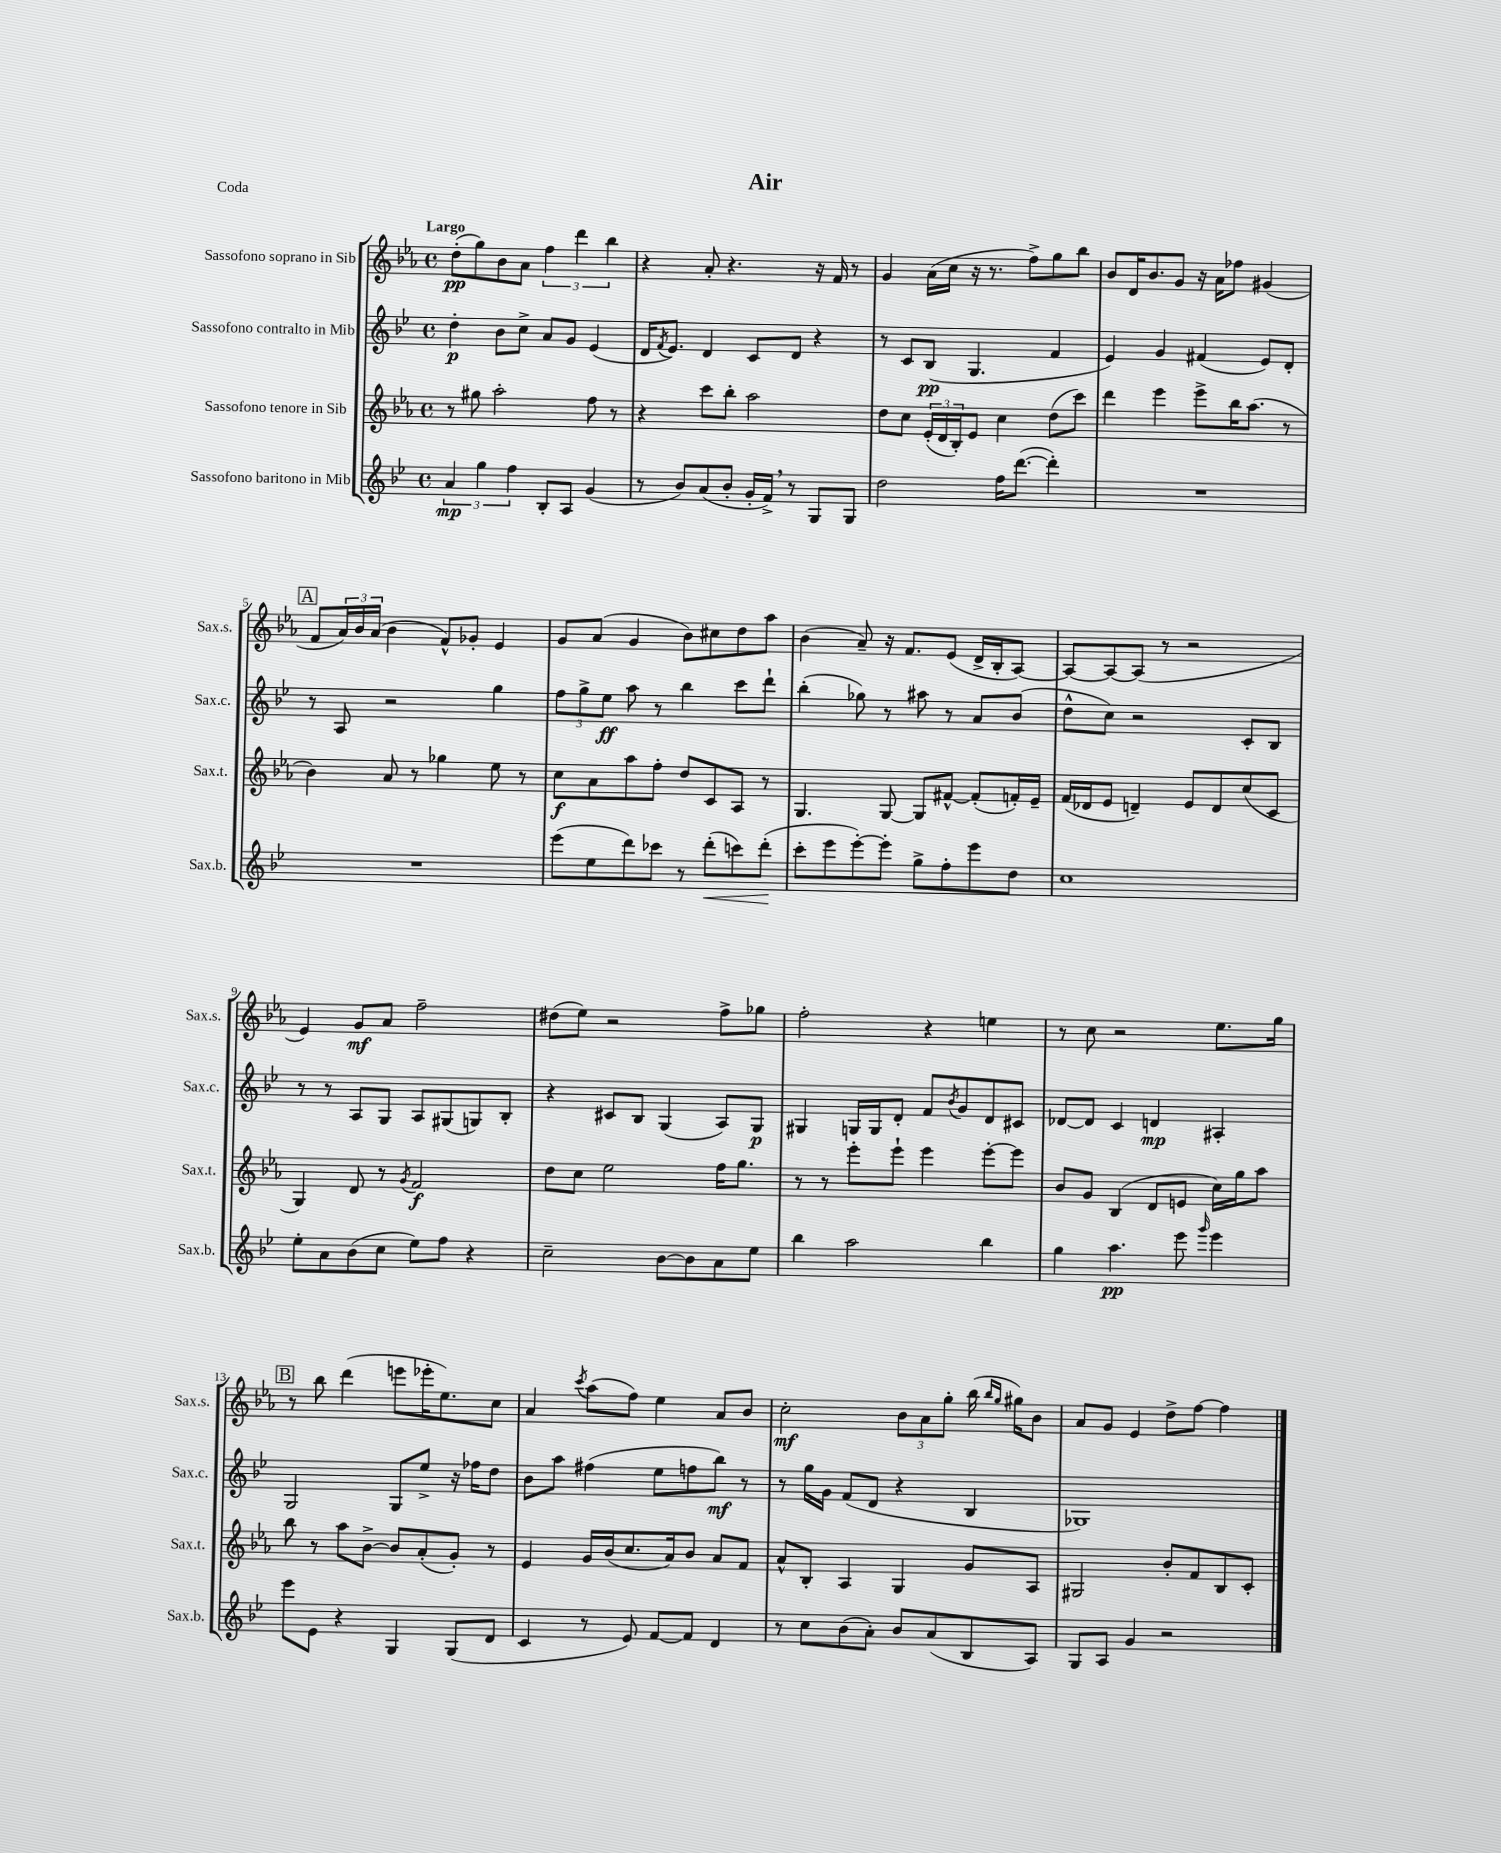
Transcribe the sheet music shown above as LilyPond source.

\header { title = "Air" piece = "Coda" }
<<
\new StaffGroup <<
\new Staff = "s0" \with { instrumentName = "Sassofono soprano in Sib" shortInstrumentName = "Sax.s." } {
    \clef treble \key ees \major \defaultTimeSignature \time 4/4 \tempo "Largo"
    d''8-.\pp( g''8) bes'8 aes'8 \tuplet 3/2 { f''4 d'''4 bes''4 } |
    r4 aes'8-. r4. r16 f'16 r8 |
    g'4 aes'16( c''16 r16 r8. f''8->) g''8 bes''8 |
    bes'8 d'16 bes'8. g'8 r16 aes'16 fes''8 gis'4( |
    \mark \markup { \box "A" } f'8 \tuplet 3/2 { aes'16) bes'16 aes'16( } bes'4 f'8-^) ges'8-. ees'4 |
    g'8 aes'8( g'4 bes'8) cis''8 d''8 aes''8 |
    bes'4( aes'8--) r16 f'8. ees'8( d'16-> bes16-. aes8~) |
    aes8~ aes8~ aes8( r8 r2 |
    ees'4) g'8\mf aes'8 f''2-- |
    dis''8( ees''8) r2 f''8-> ges''8 |
    f''2-. r4 e''4 |
    r8 c''8 r2 ees''8. g''16 |
    \mark \markup { \box "B" } r8 bes''8 d'''4( e'''8 ees'''16-. ees''8.) c''8 |
    aes'4 \acciaccatura { c'''8 } aes''8( f''8) ees''4 aes'8 bes'8 |
    c''2-.\mf \tuplet 3/2 { bes'8 aes'8 g''8-. } bes''16( \grace { bes''16 g''16 } gis''16) bes'8 |
    aes'8 g'8 ees'4 d''8-> f''8~ f''4 \bar "|." |
}
\new Staff = "s1" \with { instrumentName = "Sassofono contralto in Mib" shortInstrumentName = "Sax.c." } {
    \clef treble \key bes \major \defaultTimeSignature \time 4/4
    d''4-.\p bes'8 c''8-> a'8 g'8 ees'4( |
    d'16 \acciaccatura { f'8 } ees'8.) d'4 c'8 d'8 r4 |
    r8 c'8 bes8\pp( g4. f'4 |
    ees'4) g'4 fis'4( ees'8) d'8-. |
    \mark \markup { \box "A" } r8 a8 r2 g''4 |
    \tuplet 3/2 { f''8 g''8-> ees''8\ff } a''8 r8 bes''4 c'''8 d'''8-! |
    bes''4-.( ges''8) r8 ais''8 r8 a'8 bes'8( |
    d''8-^ c''8) r2 c'8-. bes8 |
    r8 r8 a8 g8 a8 gis8( g8) bes8-. |
    r4 cis'8 bes8 g4( a8) g8\p |
    gis4 g16 g16 d'8-. f'8 \acciaccatura { bes'8 } g'8 d'8 cis'8 |
    des'8~ des'8 c'4 d'4\mp ais4-. |
    \mark \markup { \box "B" } g2 g8 ees''8-> r16 fes''16 d''8 |
    bes'8 a''8 fis''4( ees''8 f''8 bes''8\mf) r8 |
    r8 g''16 g'16 f'8( d'8 r4 bes4 |
    ges1) \bar "|." |
}
\new Staff = "s2" \with { instrumentName = "Sassofono tenore in Sib" shortInstrumentName = "Sax.t." } {
    \clef treble \key ees \major \defaultTimeSignature \time 4/4
    r8 gis''8 aes''2-. f''8 r8 |
    r4 c'''8 bes''8-. aes''2 |
    d''8 c''8 \tuplet 3/2 { ees'16-.( d'16 bes16-.) } ees'8 c''4 d''8( c'''8) |
    d'''4 ees'''4 ees'''8-> bes''16 aes''8.( r8 |
    \mark \markup { \box "A" } bes'4) aes'8 r8 ges''4 ees''8 r8 |
    c''8\f aes'8 aes''8 f''8-. d''8 c'8 aes8 r8 |
    g4. g8~ g8 fis'8~-^ fis'8-.( f'16-.) ees'16-- |
    f'16( des'16 ees'8 d'4--) ees'8 d'8 c''8( c'8 |
    g4) d'8 r8 \acciaccatura { g'8 } f'2\f |
    d''8 c''8 ees''2 f''16 g''8. |
    r8 r8 ees'''8-. ees'''8-! ees'''4 ees'''8~-. ees'''8 |
    bes'8 g'8 bes4( d'8 e'8 c''16) g''16 aes''8 |
    \mark \markup { \box "B" } bes''8 r8 aes''8 bes'8~-> bes'8 aes'8-.( g'8-.) r8 |
    ees'4 g'16 bes'16( c''8. aes'16) bes'8 aes'8 f'8 |
    aes'8-^ bes8-. aes4 g4 g'8 aes8 |
    gis2 bes'8-. f'8 bes8 c'8-. \bar "|." |
}
\new Staff = "s3" \with { instrumentName = "Sassofono baritono in Mib" shortInstrumentName = "Sax.b." } {
    \clef treble \key bes \major \defaultTimeSignature \time 4/4
    \tuplet 3/2 { a'4\mp g''4 f''4 } bes8-. a8 g'4( |
    r8 bes'8) a'8( bes'8-. g'16-. f'16->) \breathe r8 g8 g8 |
    d''2 f''16 d'''8.~( d'''4-.) |
    R1 |
    \mark \markup { \box "A" } R1 |
    ees'''8( ees''8 d'''8) ces'''8 r8 d'''8-.\<( c'''8) d'''8-.\!( |
    c'''8-. ees'''8 ees'''8~-.) ees'''8-. g''8-> f''8-. ees'''8 d''8 |
    c''1 |
    ees''8-. a'8 bes'8( c''8 ees''8) f''8 r4 |
    c''2-- bes'8~ bes'8 a'8 ees''8 |
    bes''4 a''2 bes''4 |
    g''4 a''4.\pp ees'''8 \grace { g'''16 } ees'''4 |
    \mark \markup { \box "B" } ees'''8 ees'8 r4 g4 g8( d'8 |
    c'4 r8 ees'8) f'8~ f'8 d'4 |
    r8 c''8 bes'8( a'8-.) bes'8 a'8( bes8 a8) |
    g8 a8 g'4 r2 \bar "|." |
}
>>
>>
